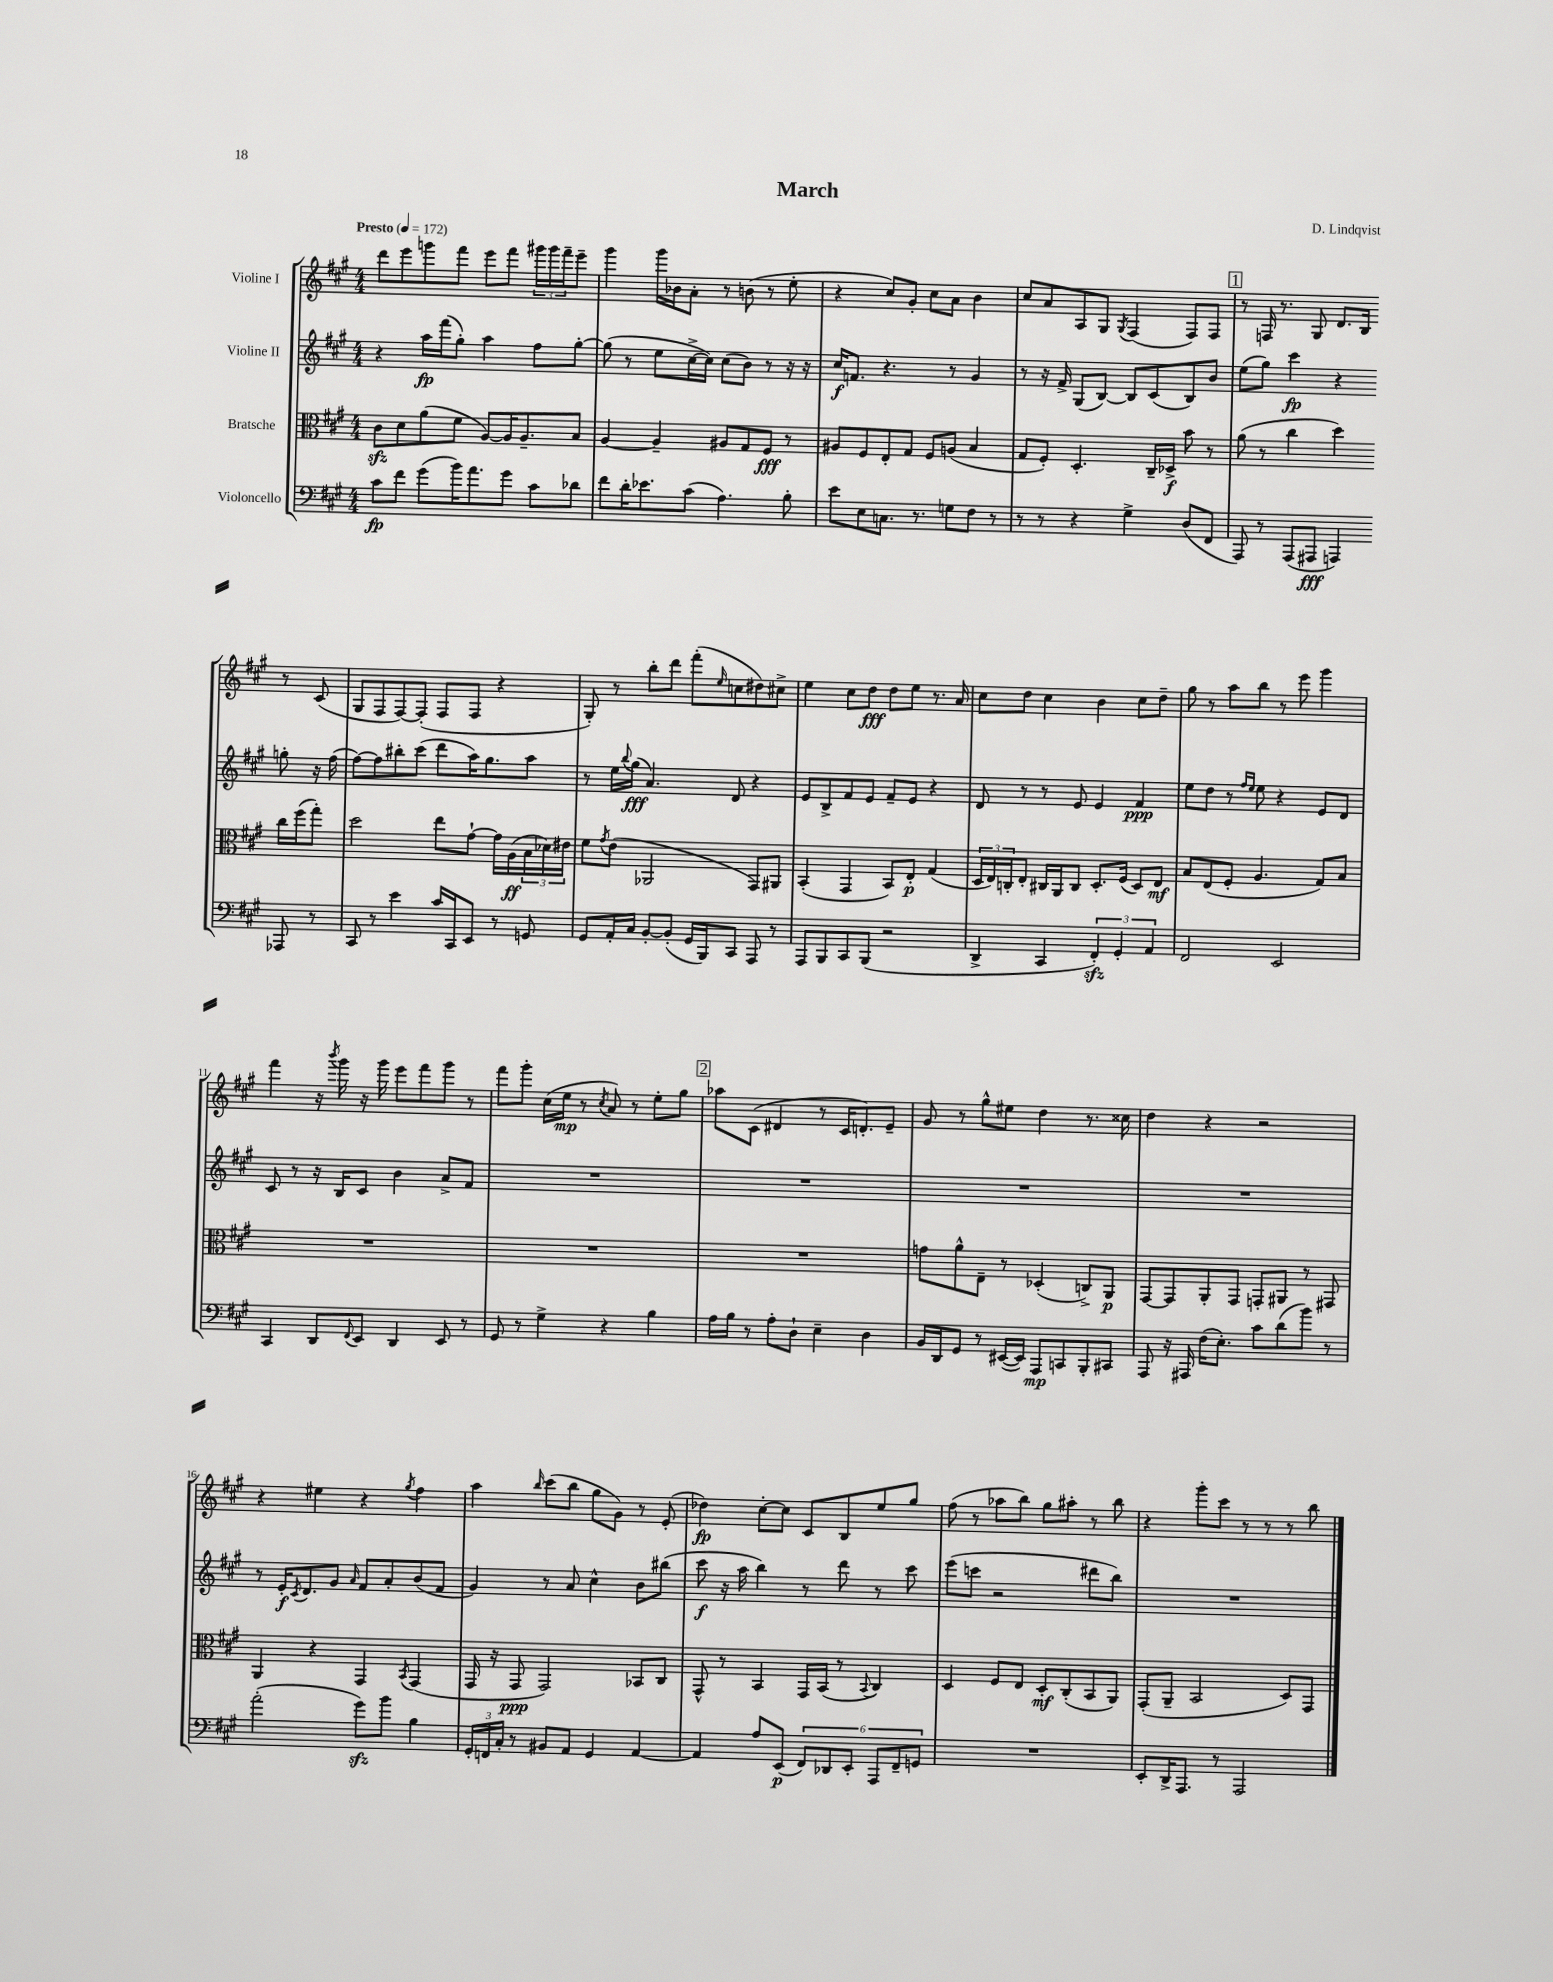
\header { title = "March" composer = "D. Lindqvist" }
<<
\new StaffGroup <<
\new Staff = "s0" \with { instrumentName = "Violine I" } {
    \clef treble \key a \major \numericTimeSignature \time 4/4 \tempo "Presto" 4 = 172
    d'''8 e'''8 g'''8 fis'''8 e'''8 fis'''8 \tuplet 3/2 { gis'''16 gis'''16 fis'''16-- } e'''8-- |
    gis'''4 gis'''16 bes'16 a'8-. r8 b'8( r8 e''8-. |
    r4 cis''8) gis'8-. cis''8 a'8 b'4 |
    cis''8 a'8 a8 gis8 \acciaccatura { gis8 } fis4( fis8) fis8 |
    \mark \markup { \box "1" } r8 f16 r8. gis8 d'8. b16 r8 cis'8( |
    gis8 fis8 fis8~) fis8-.( fis8 fis8 r4 |
    gis8-.) r8 b''8-. d'''8 fis'''8-.( \grace { e''16 } c''8 dis''8) cis''8-> |
    e''4 cis''8 d''8\fff d''8 e''8 r8. a'16 |
    cis''8 d''8 cis''4 b'4 cis''8 d''8-- |
    gis''8 r8 a''8 b''8 r8 e'''8 gis'''4 |
    fis'''4 r16 \acciaccatura { b'''8 } gis'''16 r16 gis'''16 e'''8 fis'''8 gis'''8 r8 |
    fis'''8 gis'''8-. cis''16( e''16\mp r8 \acciaccatura { cis''8 } a'8) r8 e''8-. gis''8 |
    \mark \markup { \box "2" } aes''8 cis'8( dis'4 r8 cis'16 d'8.-.) e'8-- |
    gis'8 r8 gis''8-^ eis''8 d''4 r8. cisis''16 |
    d''4 r4 r2 |
    r4 eis''4 r4 \acciaccatura { gis''8 } fis''4 |
    a''4 \grace { b''16 } cis'''8( b''8 gis''8 gis'8) r8 e'8-.( |
    des''4\fp) cis''8~-. cis''8 cis'8 b8 e''8 gis''8 |
    fis''8( r8 aes''8 b''8) gis''8 ais''8-. r8 b''8 |
    r4 gis'''8-. cis'''8 r8 r8 r8 b''8 \bar "|." |
}
\new Staff = "s1" \with { instrumentName = "Violine II" } {
    \clef treble \key a \major \numericTimeSignature \time 4/4
    r4 a''16\fp fis'''16( gis''8-.) a''4 fis''8 gis''8~-. |
    gis''8( r8 e''8 cis''16~-> cis''16) cis''8( b'8) r8 r16 r16 |
    cis''16\f f'8. r4. r8 gis'4 |
    r8 r16 fis'16-> gis8( b8~) b8 cis'8( b8) b'8 |
    \mark \markup { \box "1" } e''8( gis''8) cis'''4\fp r4 g''8-. r16 fis''16( |
    fis''8~) fis''8 bis''8-. cis'''8( d'''8 a''16) gis''8. a''8 |
    r8 e''16 \appoggiatura { b''8 } gis''16\fff( a'4.) d'8 r4 |
    e'8 b8-> fis'8 e'8 fis'8-- e'8 r4 |
    d'8 r8 r8 e'8 e'4 fis'4\ppp |
    e''8 d''8 r8 \grace { fis''16 e''16 } e''8 r4 e'8 d'8 |
    cis'8 r8 r16 b16 cis'8 b'4 a'8-> fis'8 |
    R1 |
    \mark \markup { \box "2" } R1 |
    R1 |
    R1 |
    r8 e'16-.\f \acciaccatura { cis'8 } d'8. gis'8 \grace { a'16 } fis'8 a'8-. b'8( fis'8 |
    gis'4) r8 a'8 cis''4-^ b'8 bis''8( |
    cis'''8\f r16 a''16 b''4) r8 d'''8 r8 cis'''8 |
    e'''8( c'''8 r2 dis'''8 b''8) |
    R1 \bar "|." |
}
\new Staff = "s2" \with { instrumentName = "Bratsche" } {
    \clef alto \key a \major \numericTimeSignature \time 4/4
    cis'8\sfz d'8 a'8( fis'8 a8~) a16 a8.-- b8 |
    a4~ a4-- ais8 gis8 fis8\fff r8 |
    ais8 fis8 e8-. gis8 fis8 a8( b4 |
    gis8 fis8-.) d4.-. cis16-- des16->\f b'8 r8 |
    \mark \markup { \box "1" } a'8( r8 cis''4 d''4) cis''16 fis''16( gis''8-.) |
    d''2 e''8 gis'8~-! gis'16 a16\ff( \tuplet 3/2 { b16 des'16) eis'16 } |
    fis'8 \acciaccatura { gis'8 } e'8( aes,2 gis,8) ais,8 |
    b,4-.( gis,4 b,8) e8-.\p gis4( |
    \tuplet 3/2 { d16 e16) c16-. } e8-. cis16 a,16 cis8 d8.-. fis16( d8) e8\mf |
    b8 e8( fis8-. a4. gis8) b8 |
    R1 |
    R1 |
    \mark \markup { \box "2" } R1 |
    g'8 a'8-^ e8-- r8 des4-.( c8->) a,8\p |
    gis,8~ gis,8 a,8-. gis,8 g,8-. ais,8 r8 gis,8 |
    a,4 r4 gis,4 \acciaccatura { b,8 } gis,4( |
    gis,16 r16 gis,8\ppp gis,2) bes,8 cis8 |
    gis,8-^ r8 b,4 gis,16 b,16( r8 \appoggiatura { b,8 } cis4) |
    d4 fis8 e8 d8-.\mf cis8-.( b,8 a,8) |
    gis,8-.( a,8-- b,2 d8) gis,8 \bar "|." |
}
\new Staff = "s3" \with { instrumentName = "Violoncello" } {
    \clef bass \key a \major \numericTimeSignature \time 4/4
    cis'8\fp fis'8 gis'8( b'16) a'8. gis'8 cis'8 des'8 |
    fis'8 d'16-. ees'8. cis'8( a4.) b8-. |
    e'8 e8 c8. r8. g8 fis8 r8 |
    r8 r8 r4 gis4-> d8( fis,8 |
    \mark \markup { \box "1" } a,,8) r8 a,,8( ais,,8\fff a,,4) aes,,8 r8 |
    cis,8 r8 e'4 cis'16 cis,16 e,8 r8 g,8 |
    gis,8 a,16-. cis16 b,8~-. b,8-.( gis,16 b,,16) cis,8 a,,8 r8 |
    a,,8 b,,8 cis,8 b,,8( r2 |
    d,4-> cis,4 \tuplet 3/2 { fis,4-.\sfz) gis,4-. a,4 } |
    fis,2 e,2 |
    cis,4 d,8 \appoggiatura { fis,8 } e,8 d,4 e,8 r8 |
    gis,8 r8 gis4-> r4 b4 |
    \mark \markup { \box "2" } a16 b16 r8 a8-. d8-! e4-- d4 |
    b,16 d,16 gis,8 r8 eis,16~( eis,16) a,,8\mp c,8 b,,8-. cis,8 |
    a,,8 r16 ais,,16 fis16( e8.-.) cis'8 d'8( b'8) r8 |
    a'2-.( gis'8\sfz) b'8 b4 |
    \tuplet 3/2 { gis,16-. f,16 cis16-. } r8 bis,8 a,8 gis,4 a,4~ |
    a,4 a8 e,8\p( \tuplet 6/4 { fis,8) des,8 e,8-. a,,8 fis,8-- g,8 } |
    R1 |
    e,8-. d,16-> a,,8. r8 a,,2 \bar "|." |
}
>>
>>
